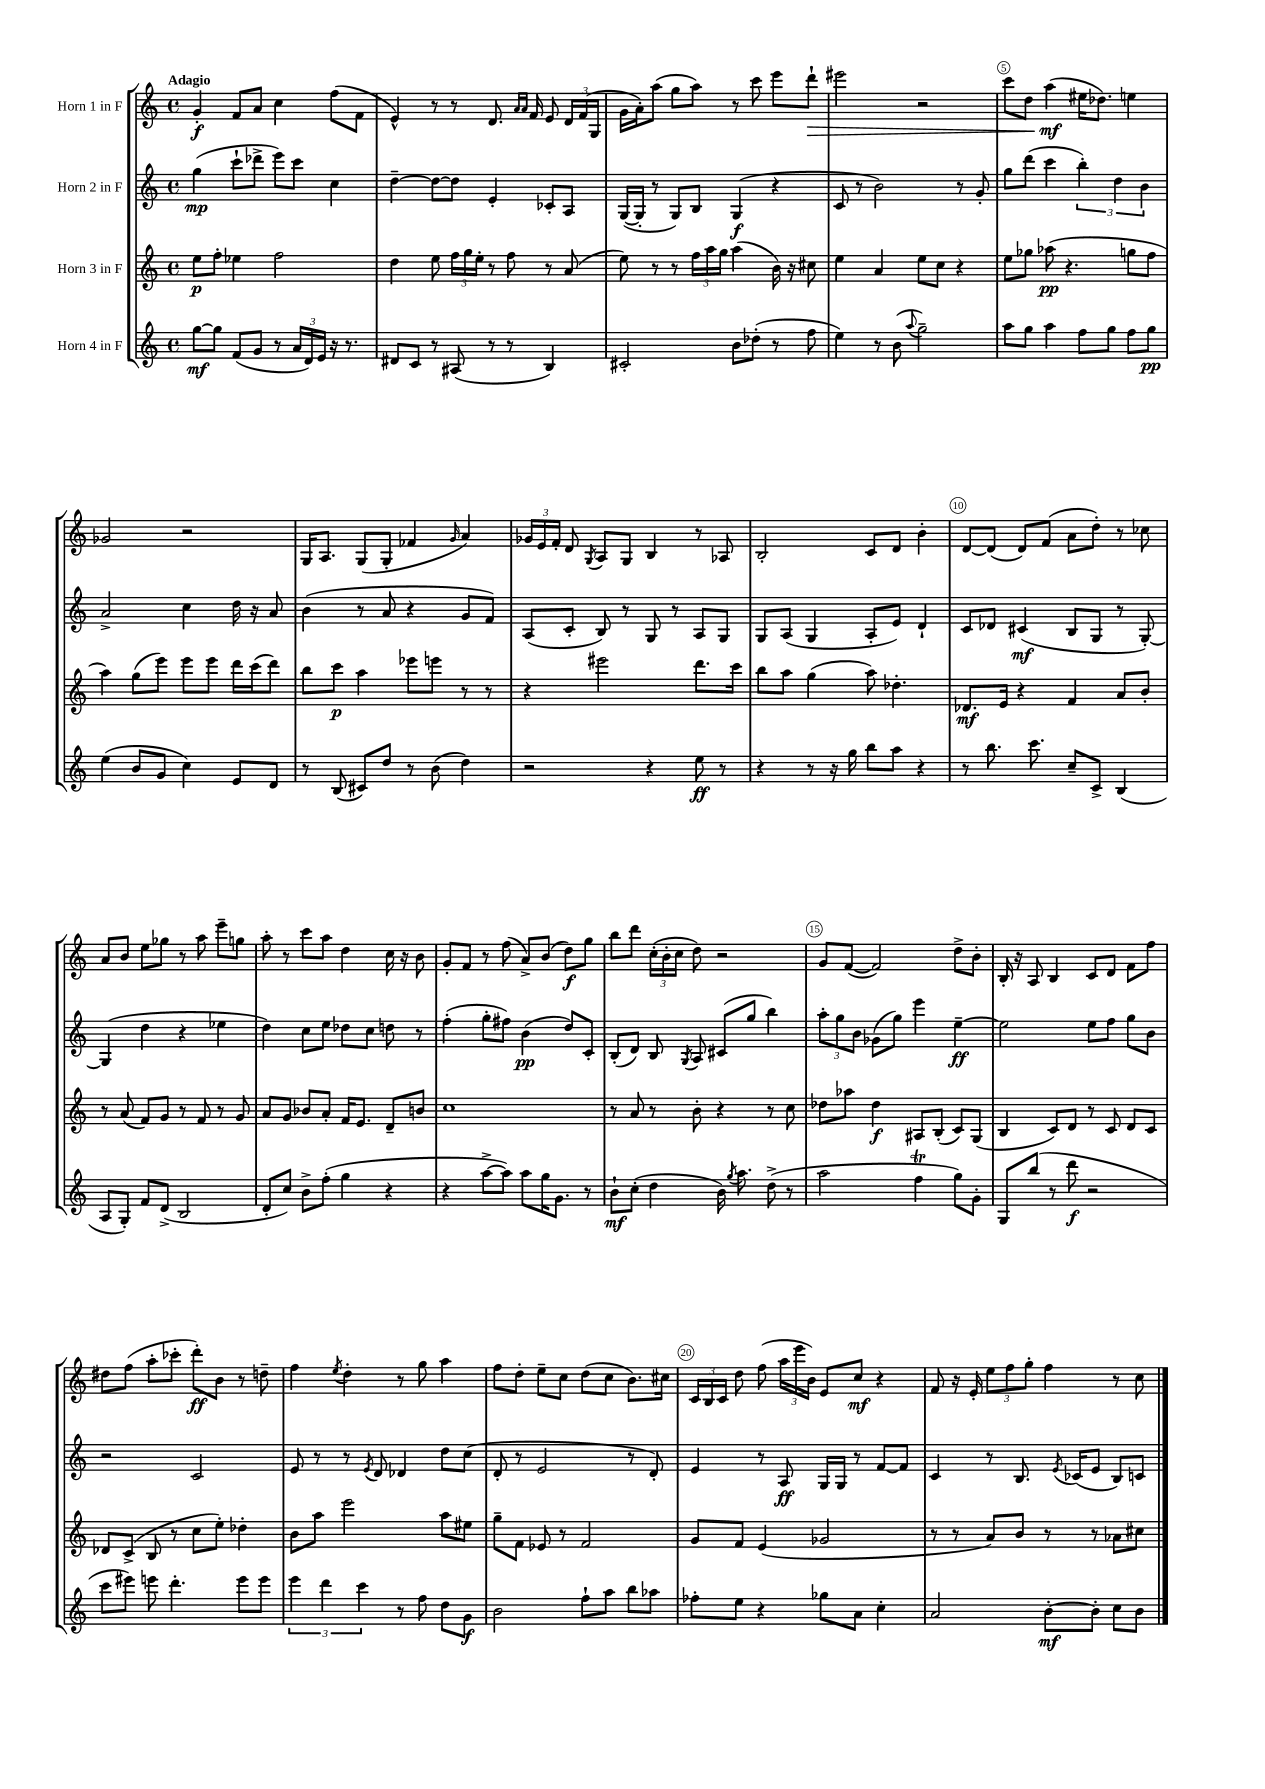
<<
\new StaffGroup <<
\new Staff = "s0" \with { instrumentName = "Horn 1 in F" } {
    \clef treble \key c \major \defaultTimeSignature \time 4/4 \tempo "Adagio"
    \autoBeamOff g'4-.\f f'8[ a'8] c''4 f''8[( f'8] |
    e'4-^) r8 r8 d'8. \grace { a'16[ a'16] } f'16 e'8 \tuplet 3/2 { d'16[ f'16( g16] } |
    g'16[ a'16-.) a''8]( g''8[ a''8]) r8 c'''8 e'''8[ d'''8]-!\> |
    eis'''2 r2 |
    c'''8[ d''8] a''4\mf\!( eis''16[ des''8.]) e''4 |
    ges'2 r2 |
    g16[ a8.] g8[( g8]-. fes'4 \grace { g'16 } a'4) |
    \tuplet 3/2 { ges'16[ e'16 f'16]-. } d'8 \acciaccatura { g8 } a8[ g8] b4 r8 aes8 |
    b2-. c'8[ d'8] b'4-. |
    d'8[~ d'8]( d'8[) f'8]( a'8[ d''8]-.) r8 ces''8 |
    a'8[ b'8] e''8[ ges''8] r8 a''8 e'''8[-- g''8] |
    a''8-. r8 c'''8[ a''8] d''4 c''16 r16 b'8 |
    g'8[-. f'8] r8 f''8( a'8[->) b'8]( d''8[\f) g''8] |
    b''8[ d'''8] \tuplet 3/2 { c''16[-.( b'16-. c''16] } d''8) r2 |
    g'8[ f'8]~( f'2) d''8[-> b'8]-. |
    b16-. r16 a8 b4 c'8[ d'8] f'8[ f''8] |
    dis''8[ f''8]( a''8[-. ces'''8]-. d'''8[-.\ff) b'8] r8 d''8-- |
    f''4 \acciaccatura { e''8 } d''4-. r8 g''8 a''4 |
    f''8[ d''8]-. e''8[-- c''8] d''8[( c''8] b'8.[) cis''16] |
    \tuplet 3/2 { c'16[ b16 c'16] } d''8 f''8( \tuplet 3/2 { a''16[ e'''16 b'16]) } e'8[ c''8]\mf r4 |
    f'8 r16 e'16-. \tuplet 3/2 { e''8[ f''8 g''8]-. } f''4 r8 c''8 \bar "|." |
}
\new Staff = "s1" \with { instrumentName = "Horn 2 in F" } {
    \clef treble \key c \major \defaultTimeSignature \time 4/4
    \autoBeamOff g''4\mp( c'''8[-! des'''8]-> e'''8[) c'''8] c''4 |
    d''4~-- d''8[~ d''8] e'4-. ces'8[-. a8] |
    g16[~( g16]-. r8 g8[) b8] g4\f( r4 |
    c'8 r8 b'2) r8 g'8-. |
    g''8[ d'''8]( c'''4 \tuplet 3/2 { b''4-.) d''4 b'4 } |
    a'2-> c''4 d''16 r16 a'8 |
    b'4( r8 a'8 r4 g'8[ f'8]) |
    a8[( c'8]-. b8) r8 g8 r8 a8[ g8] |
    g8[ a8]( g4 a8[-. e'8]) d'4-! |
    c'8[ des'8] cis'4\mf( b8[ g8] r8 g8~-.) |
    g4( d''4 r4 ees''4 |
    d''4) c''8[ e''8] des''8[ c''8] d''8 r8 |
    f''4-.( g''8[-. fis''8]) b'4\pp( d''8[) c'8]-. |
    b8[-.( d'8]) b8 \acciaccatura { g8 } a8 cis'8[( g''8] b''4) |
    \tuplet 3/2 { a''8[-. g''8 b'8] } ges'8[( g''8]) e'''4 e''4~--\ff |
    e''2 e''8[ f''8] g''8[ b'8] |
    r2 c'2 |
    e'8 r8 r8 \acciaccatura { e'8 } d'8 des'4 d''8[ c''8]( |
    d'8-. r8 e'2 r8 d'8-.) |
    e'4 r8 a8\ff g16[ g16] r8 f'8[~ f'8] |
    c'4 r8 b8. \acciaccatura { e'8 } ces'16[( e'8] b8[) c'8] \bar "|." |
}
\new Staff = "s2" \with { instrumentName = "Horn 3 in F" } {
    \clef treble \key c \major \defaultTimeSignature \time 4/4
    \autoBeamOff e''8[\p f''8]-. ees''4 f''2 |
    d''4 e''8 \tuplet 3/2 { f''16[ g''16 e''16]-. } r8 f''8 r8 a'8( |
    e''8) r8 r8 \tuplet 3/2 { f''16[ a''16 g''16] } a''4( b'16) r16 cis''8 |
    e''4 a'4 e''8[ c''8] r4 |
    e''8[ ges''8] aes''8\pp( r4. g''8[ f''8] |
    a''4) g''8[( e'''8]) e'''8[ e'''8] d'''16[ c'''16( d'''8]) |
    b''8[ c'''8]\p a''4 ees'''8[ e'''8] r8 r8 |
    r4 eis'''2 d'''8.[ c'''16] |
    b''8[ a''8] g''4( a''8) des''4.-. |
    des'8.[\mf e'16] r4 f'4 a'8[ b'8]-. |
    r8 a'8( f'8[) g'8] r8 f'8 r8 g'8 |
    a'8[ g'8] bes'8[ a'8]-. f'16[ e'8.] d'8[-- b'8] |
    c''1 |
    r8 a'8 r8 b'8-. r4 r8 c''8 |
    des''8[ aes''8] des''4\f ais8[ b8]-.( c'8[) g8]( |
    b4 c'8[) d'8] r8 c'8 d'8[ c'8] |
    des'8[ c'8]->( b8 r8 c''8[ e''8]-.) des''4-. |
    b'8[ a''8] e'''2 a''8[ eis''8] |
    g''8[-- f'8] ees'8 r8 f'2 |
    g'8[ f'8] e'4( ges'2 |
    r8 r8 a'8[) b'8] r8 r8 aes'8[ cis''8] \bar "|." |
}
\new Staff = "s3" \with { instrumentName = "Horn 4 in F" } {
    \clef treble \key c \major \defaultTimeSignature \time 4/4
    \autoBeamOff g''8[~\mf g''8] f'8[( g'8] r8 \tuplet 3/2 { a'16[ d'16) e'16] } r16 r8. |
    dis'8[ c'8] r8 ais8( r8 r8 b4) |
    cis'2-. b'8[ des''8]-.( r8 f''8 |
    e''4) r8 b'8( \appoggiatura { a''8 } g''2--) |
    a''8[ g''8] a''4 f''8[ g''8] f''8[ g''8]\pp |
    e''4( b'8[ g'8] c''4) e'8[ d'8] |
    r8 b8( cis'8[) d''8] r8 b'8( d''4) |
    r2 r4 e''8\ff r8 |
    r4 r8 r16 g''16 b''8[ a''8] r4 |
    r8 b''8. c'''8. c''8[-- c'8]-> b4( |
    a8[ g8]-.) f'8[ d'8]->( b2 |
    d'8[-. c''8]) b'8[-> f''8]-.( g''4 r4 |
    r4 a''8[~-> a''8]) a''8[ g''16 g'8.] r8 |
    b'8[-!\mf c''8]-.( d''4 b'16) \acciaccatura { g''8 } a''8. d''8->( r8 |
    a''2 f''4\trill g''8[) g'8]-. |
    g8[ b''8]( r8 d'''8\f r2 |
    c'''8[ eis'''8]) e'''8 d'''4.-. e'''8[ e'''8] |
    \tuplet 3/2 { e'''4 d'''4 c'''4 } r8 f''8 d''8[ g'8]\f |
    b'2 f''8[-! a''8] b''8[ aes''8] |
    fes''8[-. e''8] r4 ges''8[ a'8] c''4-. |
    a'2 b'8[~-.\mf b'8]-. c''8[ b'8] \bar "|." |
}
>>
>>
\layout { \context { \Score \override BarNumber.break-visibility = ##(#f #t #t) barNumberVisibility = #(every-nth-bar-number-visible 5) \override BarNumber.stencil = #(make-stencil-circler 0.1 0.3 ly:text-interface::print) } }
